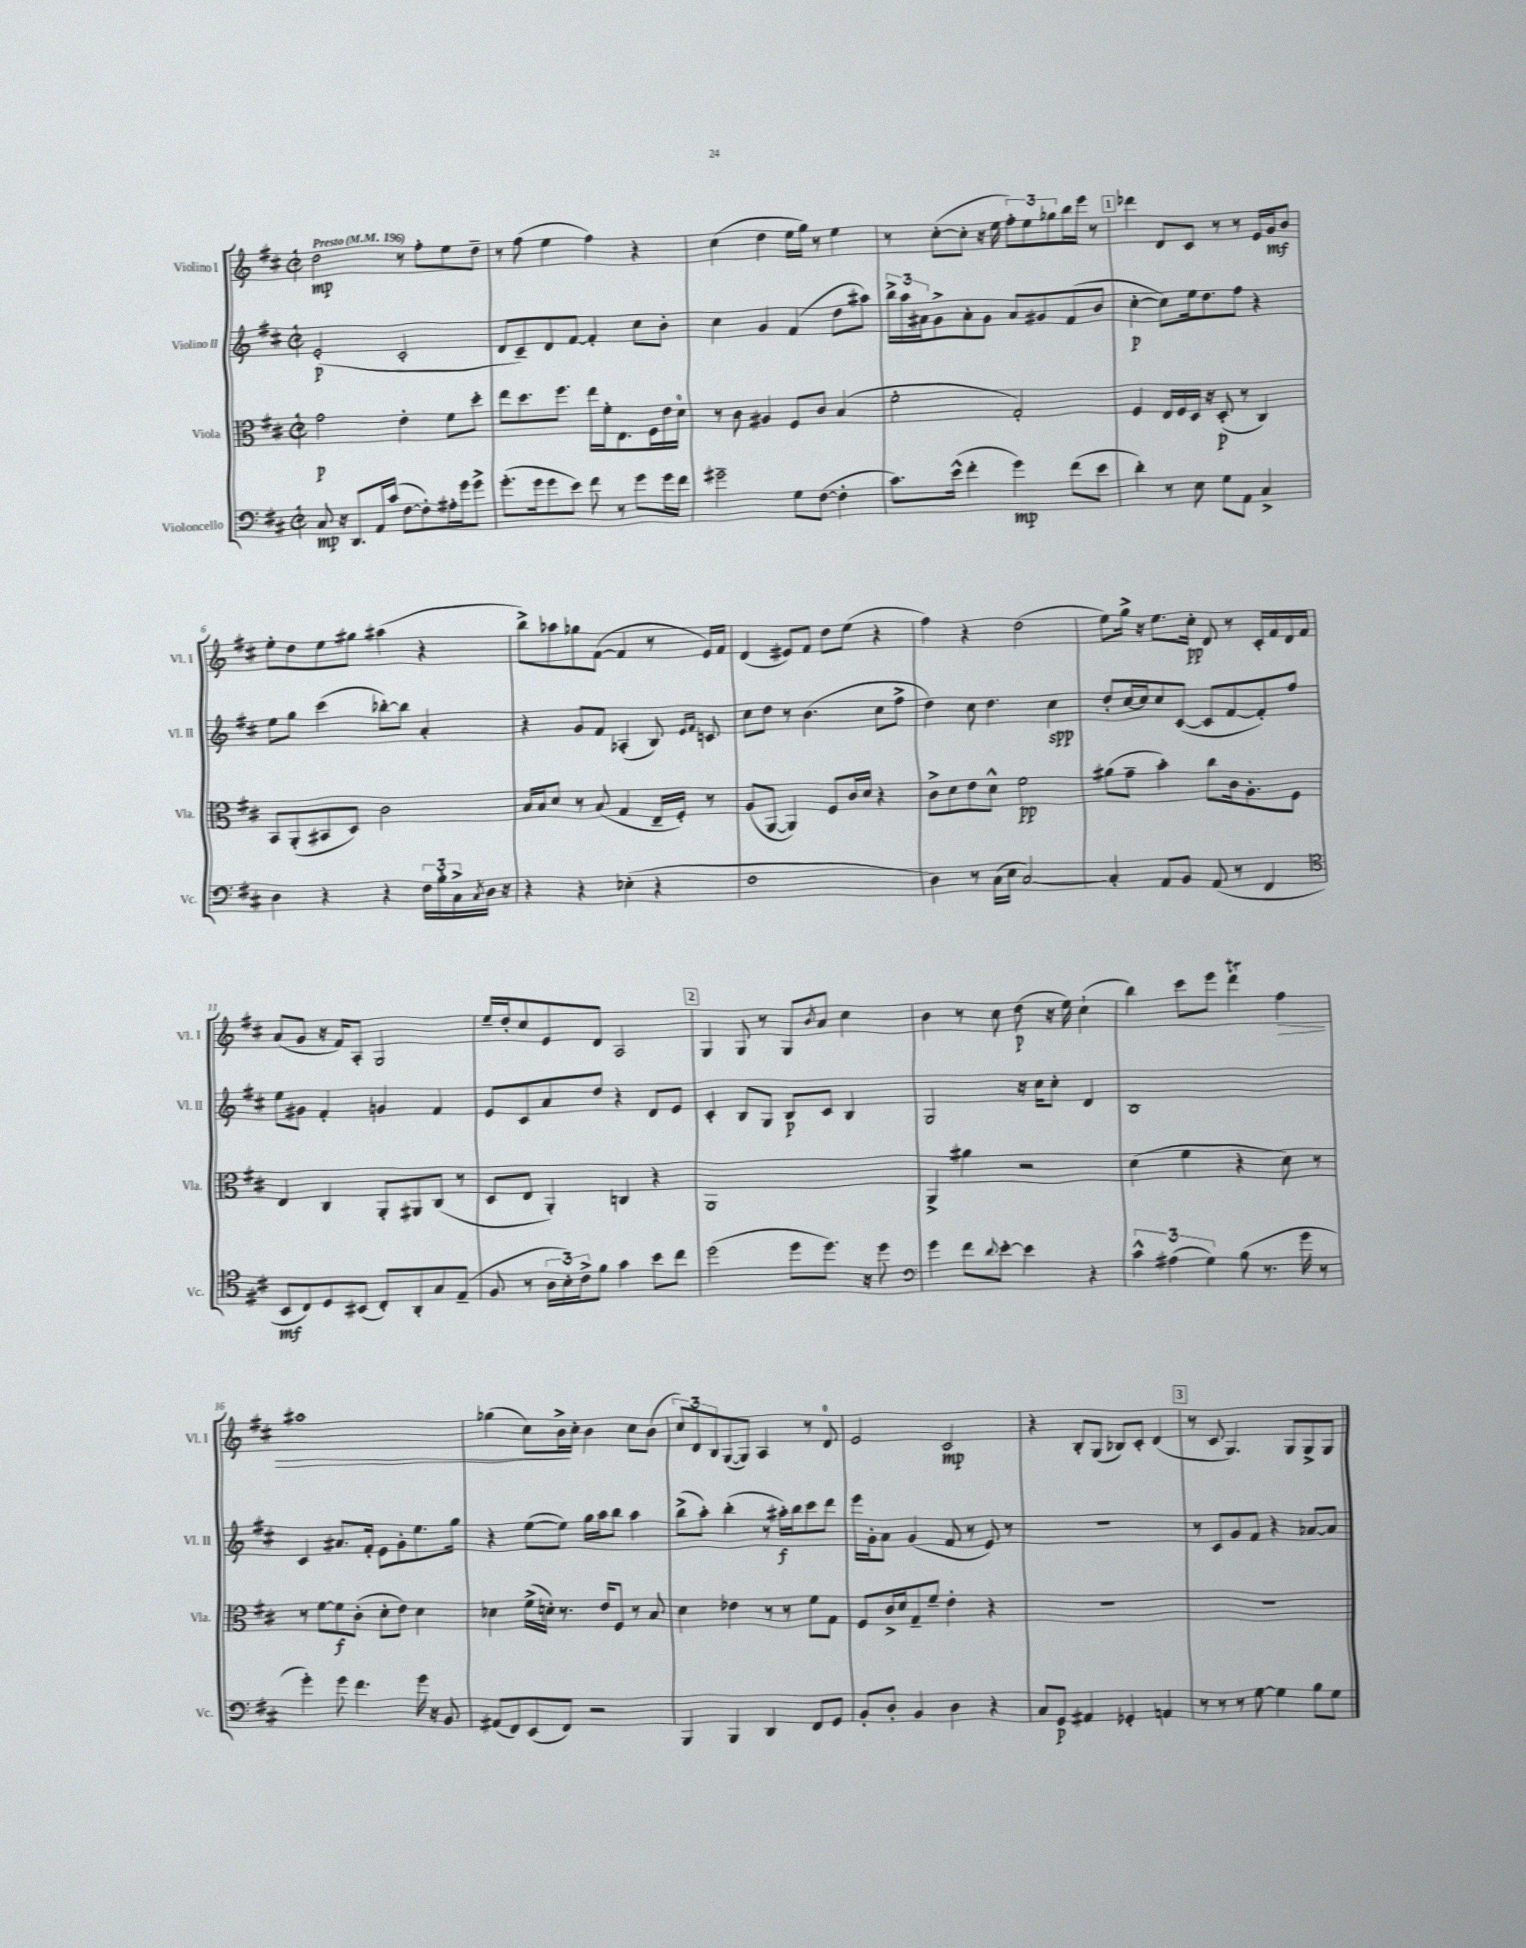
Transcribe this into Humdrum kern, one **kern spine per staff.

**kern	**kern	**kern	**kern
*staff4	*staff3	*staff2	*staff1
*clefF4	*clefC3	*clefG2	*clefG2
*k[f#c#]	*k[f#c#]	*k[f#c#]	*k[f#c#]
*M2/2	*M2/2	*M2/2	*M2/2
*met(c|)	*met(c|)	*met(c|)	*met(c|)
*MM196	*MM196	*MM196	*MM196
8C#	2g	(2e'	2dd
16r	.	.	.
8.DD	.	.	.
16AA	.	.	.
(16c#	.	.	.
[8F#	4e'	2c#'	8r
8F#'])	.	.	8ff#'
16A#'	8f#	.	8ee
16g	.	.	.
8g^	8dd'	.	8dd~
=	=	=	=
(8.g'	8ee	8d	8r
.	8.dd	8c#~)	(8ff#
16g	.	.	.
8g	.	8d	4ee
.	8.ff#	.	.
8e)	.	[8f#	.
8f#	16ee	4f#']	4ff#)
.	16f#'	.	.
8r	8.E	.	.
8g	.	8cc#	4r
.	16F#	.	.
16g	16e	8b'	.
16f#	16d	.	.
=	=	=	=
2g#~	8r	4cc#	(4cc#
.	8c#	.	.
.	4A#	4g	4dd
8G	8F#	(4f#	16ee
.	.	.	16gg)
([8F#	8c#	.	8r
4F#']	(4B	8dd	4ee
.	.	8aa#)	.
=	=	=	=
8.c#)	2f#'	24bb^	8r
.	.	24aa	.
.	.	24a#	.
.	.	8g^	([8cc#'
(16e^^	.	.	.
4f#'	.	8a#'	8cc#']
.	.	8g	16r
.	.	.	16ee
4g)	2G')	8a#	12ff#')
.	.	.	12ee
.	.	8g#	.
.	.	.	12gg-
(8f#	.	(8f#	16bb
.	.	.	16eee
8e	.	8b	8r
=	=	=	=
4d')	4F#	[4cc#'	4ddd-
8r	16E	8cc#])	8d
.	16F#	.	.
8E	16D	16ee	8c#
.	16r	8.dd	.
8G	(8D'	.	8r
8AA	8r	8ff#	8r
4C#^	4C#)	4r	16e
.	.	.	16g
.	.	.	8b
=	=	=	=
4D	8BB	8ee	8ee'
.	(8AA'	8gg	8dd
4r	8BB#	(4ccc#	8ee
.	8D)	.	8gg#
4r	2c#	[8bb-')	(4aa#
.	.	8bb-]	.
24F#	.	4a'	4r
24B'	.	.	.
24C#^	.	.	.
8qC#	.	.	.
16D	.	.	.
16r	.	.	.
=	=	=	=
4r	16B	4r	8bb^)
.	16B	.	.
.	8d	.	8aa-
4r	8r	8g	8gg-
.	(8B	8f#	([8f#
(4E-'	4G	(4A-'	4f#]
4r	16E~	8B)	8r
.	16F#')	.	.
.	.	16qqe	.
.	.	16qqf#	.
.	8r	8c	16e)
.	.	.	16f#
=	=	=	=
1F#	(8A	8cc#	(4d
.	[8AA	8dd	.
.	4AA])	8r	8e#)
.	.	(4.b	8f#
.	8F#	.	8dd
.	16c#	.	(8ee
.	16d	.	.
.	4r	8cc#	4r
.	.	8ff#^	.
=	=	=	=
4D)	8c#^	4dd)	4ff#)
.	8d	.	.
8r	8e	8cc#	4r
(16C#	8d^^	4.dd	.
16E	.	.	.
[2C#)	2f#	.	(2dd
.	.	4cc#	.
=	=	=	=
4C#']	(8a#	8dd'	8ee)
.	8g~	[16cc#	16gg^
.	.	16cc#]	16r
8AA	4b')	8cc#	8.ee
8BB	.	([8c#	.
.	.	.	16cc#'
(8AA	8cc#	8c#]	8d
8r	16c#	[8f#	8r
.	8.A'	.	.
4FF#	.	8f#'])	16c#'
.	.	.	16f#
.	8F#	8ff#	16d
.	.	.	16f#
=	=	=	=
*clefC4	*	*	*
8BB	4E	8ee	(8a
8C#)	.	8g#	8g
8D	4C#	4f#'	16r
.	.	.	16f#)
(8BB#	.	.	8A'
8C#')	8AA'	4g	2G
8AA'	8AA#	.	.
8G	(8C#	4f#	.
(8E~	8r	.	.
=	=	=	=
8F#	8D	8e	16ee~
.	.	.	16dd'
8r	8E	8c#	8cc#
24A	4AA')	8a	8e
24B')	.	.	.
24c#^	.	.	.
8f#	.	8dd	8d
4g	4C	4r	2A
8b	4r	8d	.
8cc#	.	8e	.
=	=	=	=
(2dd	1AA	4c#'	4G
.	.	8B	8G
.	.	8G	8r
8dd	.	8B	8G
.	.	.	8qb
8.dd)	.	8c#	8a
.	.	4B	4cc#
16r	.	.	.
8dd	.	.	.
=	=	=	=
*clefF4	*	*	*
4g	4AA^	2G	4b
8f#	4a#	.	8r
8qqd	.	.	.
[8e'	.	.	8cc#
4e]	2r	16r	(8dd
.	.	16cc#	.
.	.	8cc#'	16r
.	.	.	16ee)
4r	.	4d	(4cc#`
=	=	=	=
6c#^^	(4d	1B	4bb)
(6A#	.	.	.
.	4f#	.	8ccc#
6G)	.	.	.
.	.	.	8eee
(8B	4r	.	4ddd
8.r	.	.	.
.	8d)	.	4ff#
16g	.	.	.
8r	8r	.	.
=	=	=	=
4g')	8r	4c#	1aa#
.	[8f#	.	.
8g	8f#]	8.a#	.
4.f#	(8c#'	.	.
.	.	16f#'	.
.	8d'	8e	.
.	8e)	8g'	.
16g	4d	8.ee	.
16r	.	.	.
8BB	.	.	.
.	.	16gg	.
=	=	=	=
(8AA#	4d-	4r	(4gg-
8FF#)	.	.	.
(8EE	(16f#^	([8ee	8cc#)
.	16d')	.	.
8FF#)	8.r	8ee])	16b^
.	.	.	16cc#'
2r	.	16gg	4b
.	16e	16aa	.
.	8F#	8bb	.
.	8r	4aa	8cc#
.	8B	.	(8b
=	=	=	=
4BBB	4d	(8bb^	12cc#)
.	.	.	12d
.	.	8aa')	.
.	.	.	12B
4BBB	4e-	(4bb'	([8G
.	.	.	8G])
4DD	8r	8r	4A
.	8r	16aa#')	.
.	.	16bb	.
8FF#	8f#	8ccc#	8r
8GG	8G	8ddd	8d
=	=	=	=
8BB'	8F#	16eee	2e
.	.	16g'	.
8D'	16c#^	8a	.
.	16d	.	.
4BB	8G~	(4g	.
.	8f#~	.	.
4D	4e'	8f#	2c#
.	.	8r	.
4r	4r	8e)	.
.	.	8r	.
=	=	=	=
8C#	1r	1r	4r
8GG	.	.	.
4AA#	.	.	8B'
.	.	.	(8G
4GG-'	.	.	8B-)
.	.	.	8c#'
4AA	.	.	(4d
=	=	=	=
8r	1r	8r	8r
8r	.	8c#	8c#
8r	.	8g	4.G)
[8G	.	8f#	.
4G]	.	4r	.
.	.	.	8G
8B	.	[8a-	8G^
8G	.	8a-]	8G
==	==	==	==
*-	*-	*-	*-
